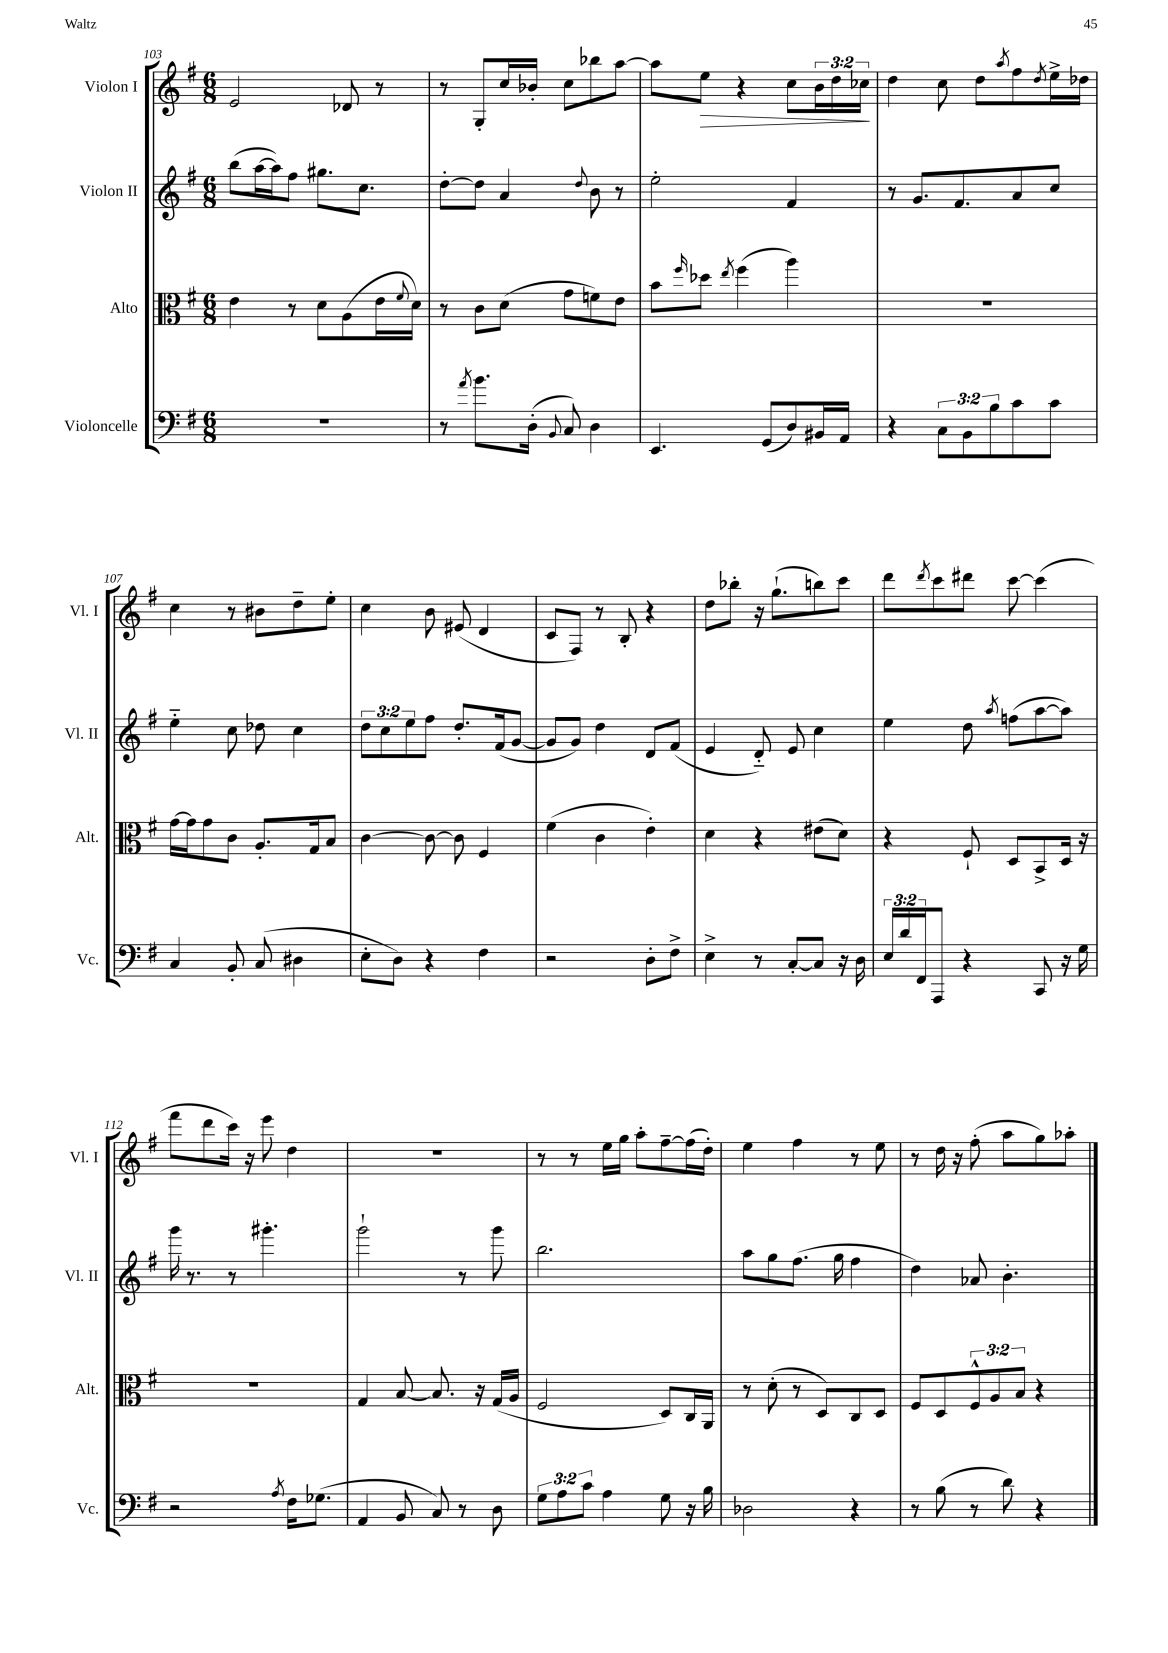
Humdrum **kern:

**kern	**kern	**kern	**kern	**dynam
*part4	*part3	*part2	*part1	*part1
*staff4	*staff3	*staff2	*staff1	*staff1
*I"Violoncelle	*I"Alto	*I"Violon II	*I"Violon I	*
*I'Vc.	*I'Alt.	*I'Vl. II	*I'Vl. I	*
*clefF4	*clefC3	*clefG2	*clefG2	*
*k[f#]	*k[f#]	*k[f#]	*k[f#]	*
*M6/8	*M6/8	*M6/8	*M6/8	*
=103	=103	=103	=103	=103
2.r	4e\	(8bb\L	2e/	.
.	.	[16aa\L	.	.
.	.	16aa\J])	.	.
.	8r	8ff#\J	.	.
.	8d\L	8.gg#X\L	.	.
.	(8A\	.	8d-X/	.
.	.	8.cc\J	.	.
.	16e\L	.	8r	.
.	8qqf#/	.	.	.
.	16d\JJ)	.	.	.
=104	=104	=104	=104	=104
8r	8r	[8dd'\L	8r	.
8qa/	.	.	.	.
8.b\L	8c\L	8dd\J]	8G'/L	.
.	(8d\J	4a/	16cc/L	.
(16D'\Jk	.	.	16b-X'/JJ	.
8qqBB/	.	.	.	.
8C/)	8g\L	.	8cc\L	.
.	.	8qqdd/	.	.
4D\	8fn\)	8b\	8bb-X\	.
.	8e\J	8r	[8aa\J	.
=105	=105	=105	=105	=105
4.EE/	8b\L	2ee'\	8aa\L]	.
.	16qqff#/	.	.	.
!	!	!	!	!LO:HP:b
.	8dd-X\J	.	8ee\J	>
.	8qee/	.	.	.
.	(4ff#\	.	4r	.
(8GG/L	.	.	.	.
8D/)	4aa\)	4f#/	8cc\L	.
16BB#X/L	.	.	24b\L	.
.	.	.	24dd\	.
16AA/JJ	.	.	.	.
.	.	.	24cc-X\JJ	.
.	.	.	.	]
=106	=106	=106	=106	=106
4r	2.r	8r	4dd\	.
.	.	8.g/L	.	.
12C\L	.	.	8cc\	.
.	.	8.f#/	.	.
12BB\	.	.	.	.
.	.	.	8dd\L	.
12B\	.	.	.	.
.	.	.	8qaa/	.
8c\	.	8a/	8ff#\	.
.	.	.	8qdd/	.
8c\J	.	8cc/J	16ee^\L	.
.	.	.	16dd-X\JJ	.
!!LO:LB:g=z
=107	=107	=107	=107	=107
4C/	[16g\LL	4ee\	4cc\	.
.	16g\J]	.	.	.
.	8g\	.	.	.
8BB'/	8c\J	8cc\	8r	.
(8C/	8.A'/L	8dd-X\	8b#X\L	.
4D#X\	.	4cc\	8dd~\	.
.	16G/k	.	.	.
.	8B/J	.	8ee'\J	.
=108	=108	=108	=108	=108
8E'\L	[4c\	12dd\L	4cc\	.
.	.	12cc\	.	.
8D\J)	.	.	.	.
.	.	12ee\	.	.
4r	8c\_	8ff#\J	8b\	.
.	8c\]	8.dd'/L	(8e#X/	.
4F#\	4F#/	.	4d/	.
.	.	(16f#/k	.	.
.	.	[8g/J	.	.
=109	=109	=109	=109	=109
2r	(4f#\	8g/L]	8c/L	.
.	.	8g/J)	8F#/J)	.
.	4c\	4dd\	8r	.
.	.	.	8B'/	.
8D'\L	4e'\)	8d/L	4r	.
8F#^\J	.	(8f#/J	.	.
=110	=110	=110	=110	=110
4E^\	4d\	4e/	8dd\L	.
.	.	.	8bb-X'\J	.
8r	4r	8d/)	16r	.
.	.	.	(8.gg`\L	.
[8C'/L	.	8e/	.	.
8C/J]	(8e#X\L	4cc\	8bbn\)	.
16r	8d\J)	.	8ccc\J	.
16D\	.	.	.	.
=111	=111	=111	=111	=111
24E/LL	4r	4ee\	8ddd\L	.
24d/	.	.	.	.
24FF#/J	.	.	.	.
.	.	.	8qddd/	.
8AAA/J	.	.	8ccc\	.
4r	8F#`/	8dd\	8ddd#X\J	.
.	.	8qaa/	.	.
.	8D/L	(8ffn\L	[8ccc\	.
8CC/	8BB^/	[8aa\	(4ccc\]	.
16r	16D/Jk	8aa\J])	.	.
16G\	16r	.	.	.
!!LO:LB:g=z
=112	=112	=112	=112	=112
2r	2.r	16ggg\	8fff#\L	.
.	.	8.r	.	.
.	.	.	8ddd\	.
.	.	8r	16ccc\Jk)	.
.	.	.	16r	.
.	.	4.ggg#X'\	8eee\	.
8qA/	.	.	.	.
16F#\KL	.	.	4dd\	.
(8.G-X\J	.	.	.	.
=113	=113	=113	=113	=113
4AA/	4G/	2ggg`\	2.r	.
8BB/	[8B/	.	.	.
8C/)	8.B/]	.	.	.
8r	.	8r	.	.
.	16r	.	.	.
8D\	(16G/LL	8ggg\	.	.
.	16A/JJ	.	.	.
=114	=114	=114	=114	=114
12G\L	2F#/	2.bb\	8r	.
12A\	.	.	.	.
.	.	.	8r	.
12c\J	.	.	.	.
4A\	.	.	16ee\LL	.
.	.	.	16gg\JJ	.
.	.	.	8aa'\L	.
8G\	8D/L)	.	[8ff#~\	.
16r	16C/L	.	(16ff#\L]	.
16B\	16AA/JJ	.	16dd'\JJ)	.
=115	=115	=115	=115	=115
2D-X\	8r	8aa\L	4ee\	.
.	(8d'\	8gg\	.	.
.	8r	(8.ff#\J	4ff#\	.
.	8D/L)	.	.	.
.	.	16gg\	.	.
4r	8C/	4ff#\	8r	.
.	8D/J	.	8ee\	.
=116	=116	=116	=116	=116
8r	8F#/L	4dd\)	8r	.
(8B\	8D/	.	16dd\	.
.	.	.	16r	.
8r	12F#^^/	8a-X/	(8ff#'\	.
.	12A/	.	.	.
8d\)	.	4.b'\	8aa\L	.
.	12B/J	.	.	.
4r	4r	.	8gg\)	.
.	.	.	8aa-X'\J	.
==	==	==	==	==
*-	*-	*-	*-	*-
